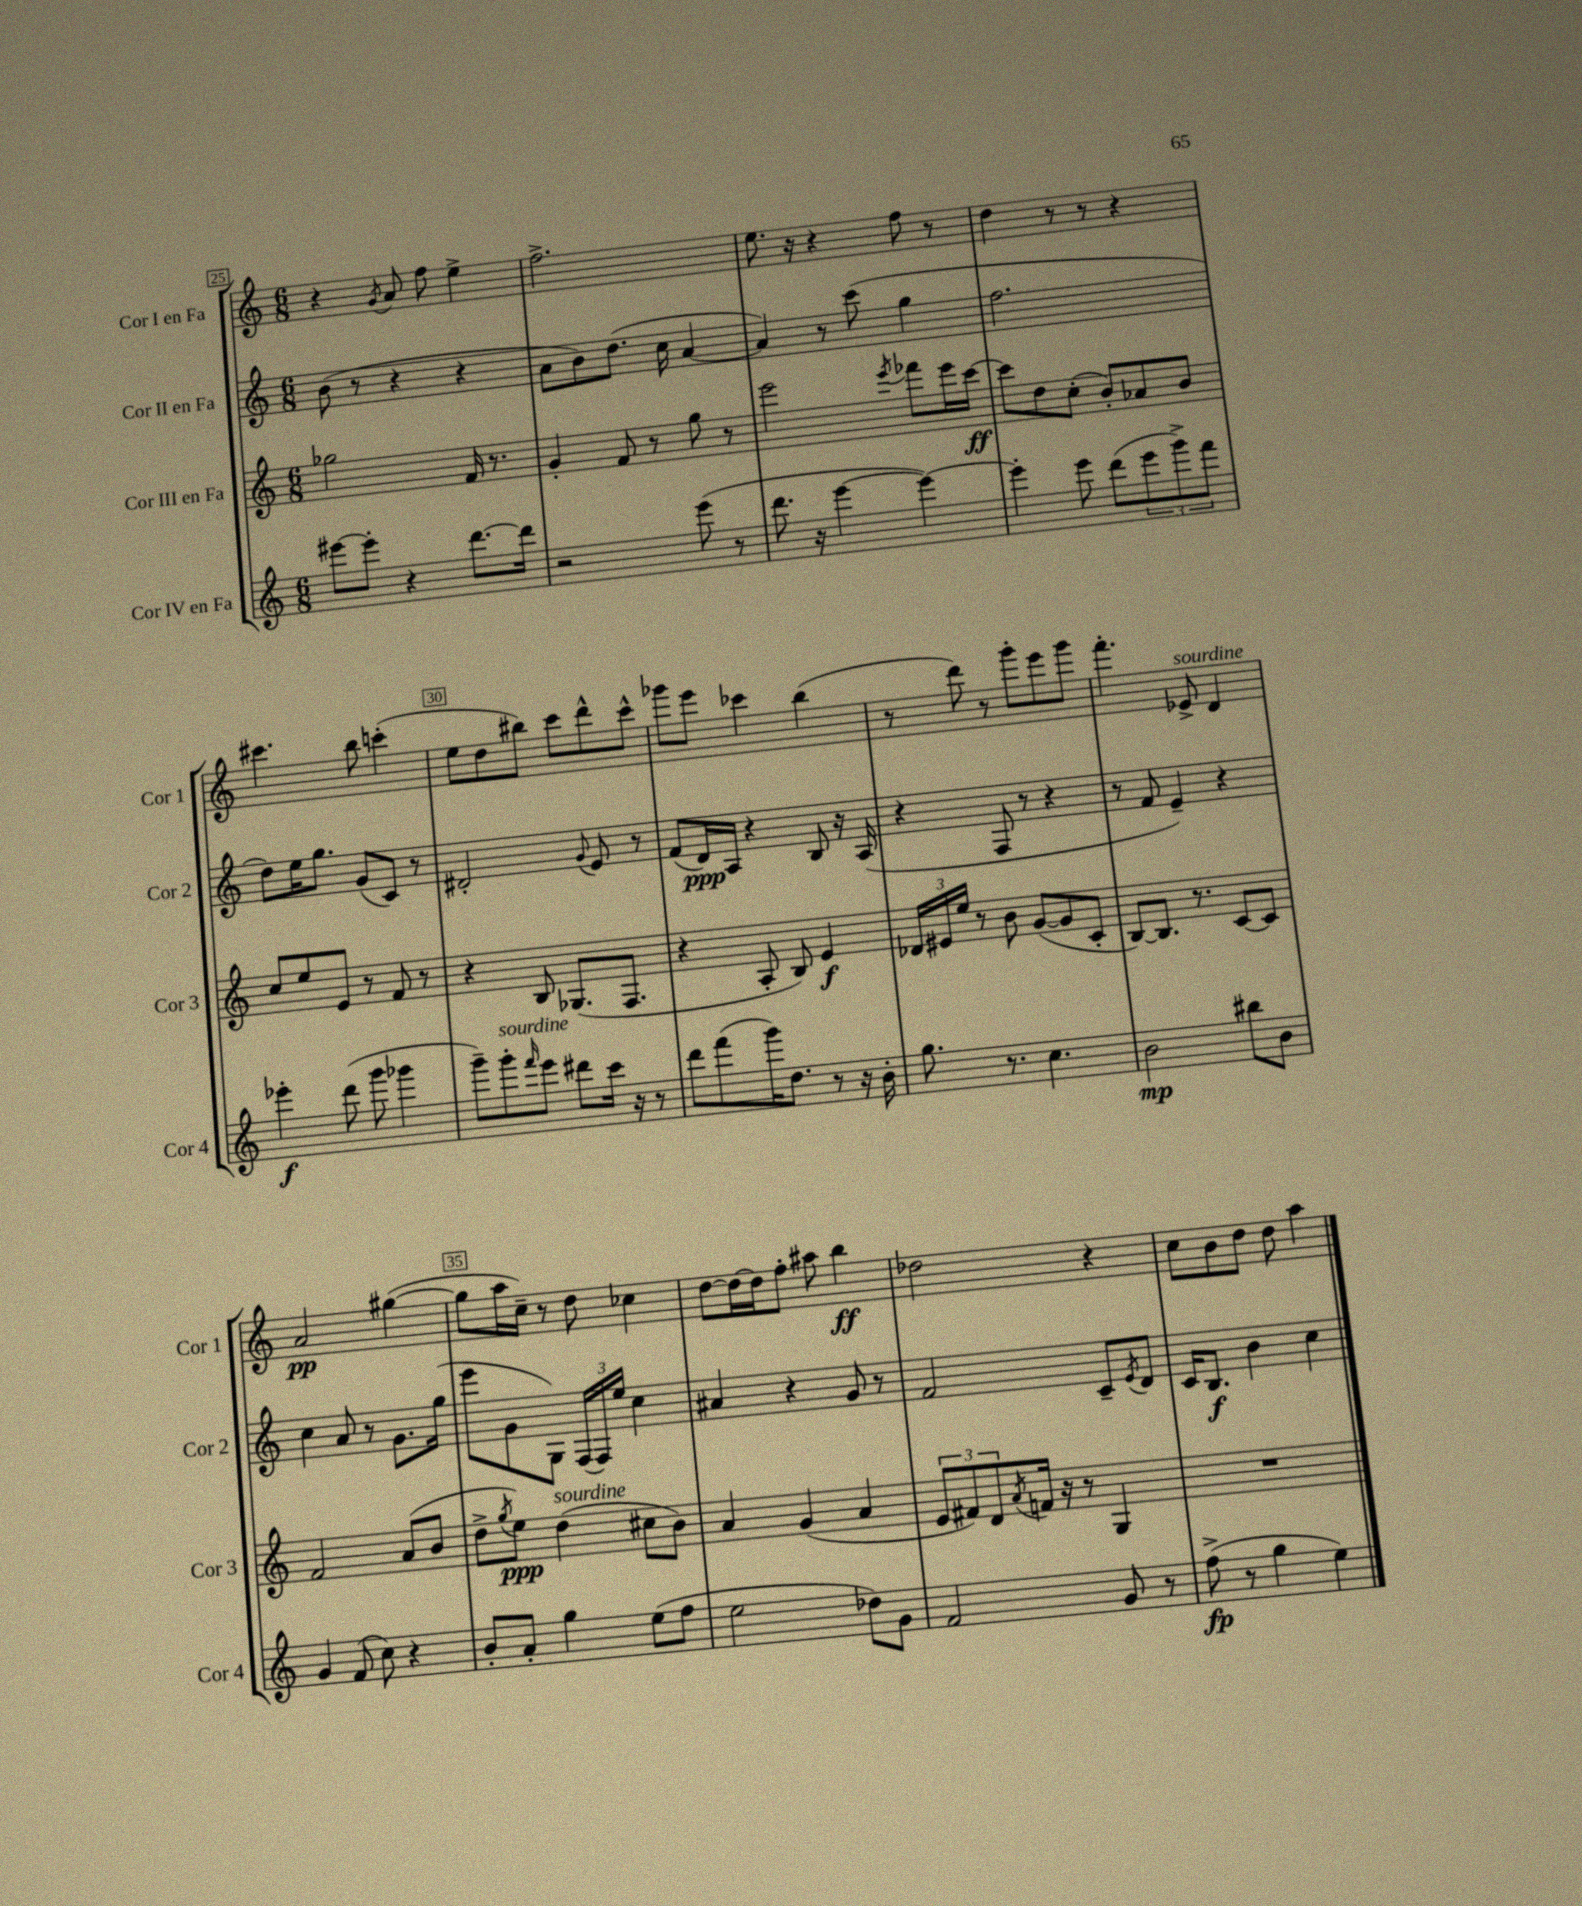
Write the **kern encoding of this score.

**kern	**kern	**kern	**kern
*staff4	*staff3	*staff2	*staff1
*clefG2	*clefG2	*clefG2	*clefG2
*k[]	*k[]	*k[]	*k[]
*M6/8	*M6/8	*M6/8	*M6/8
[8eee#	2gg-	(8b	4r
8eee#']	.	8r	.
.	.	.	8qg
4r	.	4r	8a
.	.	.	8ff
[8.ddd	16f	4r	4ee^
.	8.r	.	.
16ddd]	.	.	.
=	=	=	=
2r	4g'	8a	2.ff^
.	.	8b)	.
.	8f	(8.dd	.
.	8r	.	.
.	.	16cc	.
(8eee	8gg	[4a	.
8r	8r	.	.
=	=	=	=
8.ddd	2eee	4a])	8.ee
16r	.	.	16r
[4eee	.	8r	4r
.	.	(8ccc	.
.	8qeee	.	.
4eee_)	8fff-	4gg	8ff
.	16eee	.	8r
.	[16ccc	.	.
=	=	=	=
4eee']	8ccc]	2.ff	4dd
.	8dd	.	.
8eee	(8cc'	.	8r
(8ddd	8b')	.	8r
12eee	8a-	.	4r
12ggg^)	.	.	.
.	8b	.	.
12fff	.	.	.
=	=	=	=
4eee-'	8cc	8dd)	4.ccc#
.	8ee	16ee	.
.	.	8.gg	.
(8ddd	8e	.	.
8ggg	8r	(8g	8bb
4ggg-	8f	8c)	(4ccc'
.	8r	8r	.
=	=	=	=
8ggg~)	4r	2d#'	8ee
8ggg'	.	.	8dd
16qqfff	.	.	.
8eee	8B	.	8bb#)
8ddd#	(8.G-	.	8ccc
.	.	8qqg	.
16ccc	.	8e	8ddd^^
16r	8.F	.	.
8r	.	8r	8ccc^^
=	=	=	=
8ddd	4r	(8f	8ggg-
(8fff	.	16d)	8eee
.	.	16A	.
16ggg)	8A'	4r	4ccc-
8.dd	.	.	.
.	8B)	.	.
8r	4e	8B	(4bb
16r	.	16r	.
16b'	.	(16A	.
=	=	=	=
8.gg	24d-	4r	8r
.	24e#	.	.
.	24ee	.	.
.	8r	.	8ddd)
8.r	.	.	.
.	8b	8F	8r
4.cc	([8g	8r	8ggg'
.	8g]	4r	8eee
.	8c'	.	8ggg
=	=	=	=
2b	[8B)	8r	4.fff'
.	8.B]	8f	.
.	.	4e~)	.
.	8.r	.	.
.	.	.	8e-^
8bb#	[8c	4r	4d
8b	8c]	.	.
=	=	=	=
4g	2f	4cc	2a
(8f	.	8a	.
8cc)	.	8r	.
4r	(8a	8.g	([4gg#
.	8b	.	.
.	.	(16gg	.
=	=	=	=
8b'	8dd^	8eee	8gg#]
.	8qgg	.	.
8a'	8ee)	8g	16aa
.	.	.	16cc~)
4gg	(4dd	8G)	8r
.	.	(24F	8dd
.	.	24F)	.
.	.	24ee	.
(8ee	8cc#	4cc	4cc-
8ff	8b)	.	.
=	=	=	=
2ee	4a	4a#	[8dd
.	.	.	16dd_
.	.	.	16dd]
.	(4g	4r	8ff'
.	.	.	8aa#
8dd-)	4a	8g	4bb
8g	.	8r	.
=	=	=	=
2f	12e	2f	2dd-
.	12f#)	.	.
.	12d	.	.
.	8qa	.	.
.	16f	.	.
.	16r	.	.
.	8r	.	.
8g	4G	8c~	4r
.	.	8qe	.
8r	.	8d	.
=	=	=	=
(8ff^	2.r	16c	8cc
.	.	8.B	.
8r	.	.	8b
4gg	.	4b	8dd
.	.	.	8dd
4ee)	.	4cc	4aa
==	==	==	==
*-	*-	*-	*-
